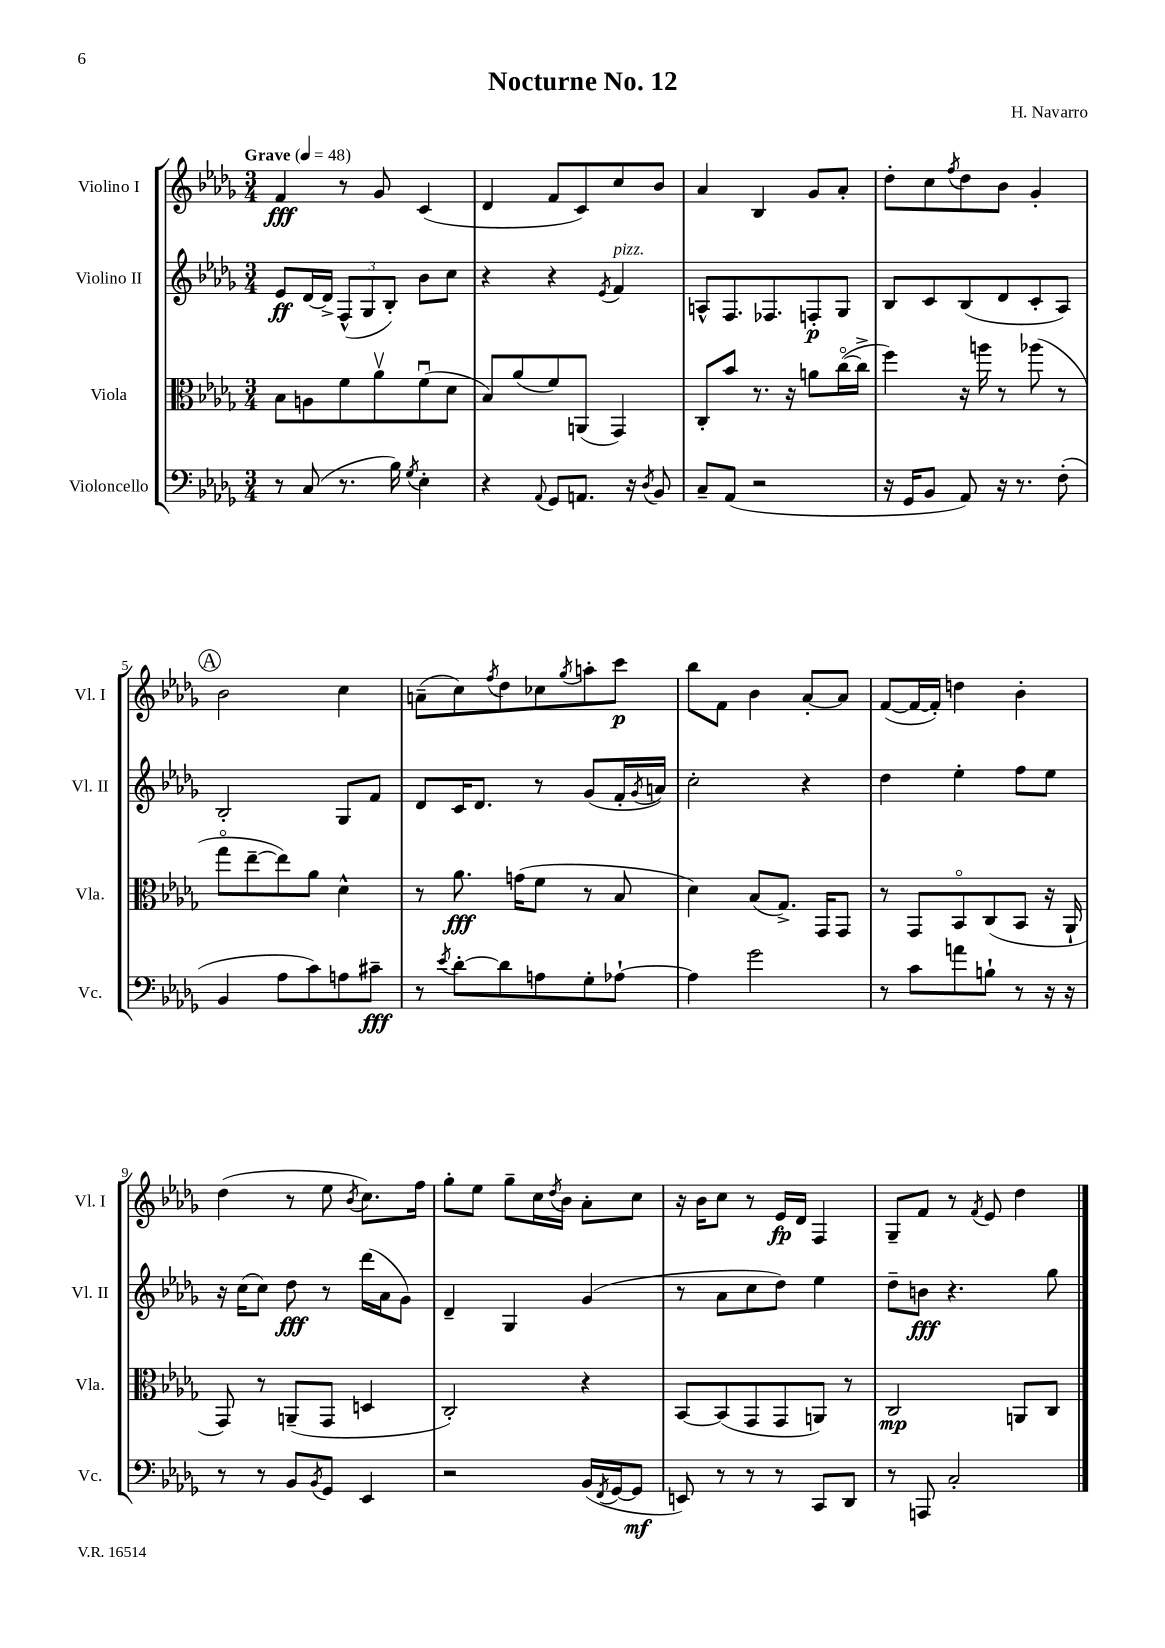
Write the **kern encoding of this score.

**kern	**dynam	**kern	**dynam	**kern	**dynam	**kern	**dynam
*part4	*part4	*part3	*part3	*part2	*part2	*part1	*part1
*staff4	*staff4	*staff3	*staff3	*staff2	*staff2	*staff1	*staff1
*I"Violoncello	*	*I"Viola	*	*I"Violino II	*	*I"Violino I	*
*I'Vc.	*	*I'Vla.	*	*I'Vl. II	*	*I'Vl. I	*
*clefF4	*	*clefC3	*	*clefG2	*	*clefG2	*
*k[b-e-a-d-g-]	*	*k[b-e-a-d-g-]	*	*k[b-e-a-d-g-]	*	*k[b-e-a-d-g-]	*
*M3/4	*	*M3/4	*	*M3/4	*	*M3/4	*
*MM48	*	*MM48	*	*MM48	*	*MM48	*
=1	=1	=1	=1	=1	=1	=1	=1
!	!	!	!	!	!	!LO:TX:a:B:t=Grave	!
8r	.	8B-\L	.	8e-/L	ff	4f/	fff
(8C/	.	8An\	.	[16d-/L	.	.	.
.	.	.	.	16d-^/JJ]	.	.	.
8.r	.	8f\	.	(12F^^/L	.	8r	.
.	.	.	.	12G-/	.	.	.
.	.	8a-v\	.	.	.	8g-/	.
.	.	.	.	12B-'/J)	.	.	.
16B-\)	.	.	.	.	.	.	.
8qG-/	.	.	.	.	.	.	.
4E-'\	.	(8fu\	.	8b-\L	.	(4c/	.
.	.	8d-\J	.	8cc\J	.	.	.
=2	=2	=2	=2	=2	=2	=2	=2
4r	.	8B-/L)	.	4r	.	4d-/	.
.	.	(8a-/	.	.	.	.	.
8qqAA-/	.	.	.	.	.	.	.
8GG-/L	.	8f/)	.	4r	.	8f/L	.
8.AAn/J	.	(8AAn/J	.	.	.	8c/)	.
.	.	.	.	8qe-/	.	.	.
!	!	!	!	!LO:TX:a:i:t=pizz.	!	!	!
.	.	4GG-/)	.	4f/	.	8cc/	.
16r	.	.	.	.	.	.	.
8qD-/	.	.	.	.	.	.	.
8BB-/	.	.	.	.	.	8b-/J	.
=3	=3	=3	=3	=3	=3	=3	=3
8C~/L	.	8C'/L	.	8An^^/L	.	4a-/	.
(8AA-/J	.	8b-/J	.	8.F/	.	.	.
2r	.	8.r	.	.	.	4B-/	.
.	.	.	.	8.F-X/	.	.	.
.	.	16r	.	.	.	.	.
.	.	8an\L	.	8Fn'/	p	8g-/L	.
.	.	([16cc\L	.	8G-/J	.	8a-'/J	.
.	.	16cc^\JJ]	.	.	.	.	.
=4	=4	=4	=4	=4	=4	=4	=4
16r	.	4ff\)	.	8B-/L	.	8dd-'\L	.
16GG-/KL	.	.	.	.	.	.	.
8BB-/J	.	.	.	8c/	.	8cc\	.
.	.	.	.	.	.	8qff/	.
8AA-/)	.	16r	.	(8B-/	.	8dd-\	.
.	.	16aan\	.	.	.	.	.
16r	.	8r	.	8d-/	.	8b-\J	.
8.r	.	.	.	.	.	.	.
.	.	(8aa-X\	.	8c'/	.	4g-'/	.
(8F'\	.	8r	.	8A-/J)	.	.	.
!!LO:LB:g=z
!!LO:REH:place=s1:t=A
=5	=5	=5	=5	=5	=5	=5	=5
4BB-/	.	8gg-\L	.	2B-'/	.	2b-\	.
.	.	[8ee-~\	.	.	.	.	.
8A-\L	.	8ee-\])	.	.	.	.	.
8c\)	.	8a-\J	.	.	.	.	.
8An\	.	4d-^^\	.	8G-/L	.	4cc\	.
8c#X~\J	fff	.	.	8f/J	.	.	.
=6	=6	=6	=6	=6	=6	=6	=6
8r	.	8r	.	8d-/L	.	(8an~\L	.
8qe-/	.	.	.	.	.	.	.
[8d-'\L	.	8.a-\	fff	16c/K	.	8cc\)	.
.	.	.	.	8.d-/J	.	.	.
.	.	.	.	.	.	8qff/	.
8d-\]	.	.	.	.	.	8dd-\	.
.	.	(16gn\KL	.	.	.	.	.
8An\	.	8f\J	.	8r	.	8cc-X\	.
.	.	.	.	.	.	8qgg-/	.
8G-'\	.	8r	.	(8g-/L	.	8aan'\	.
[8A-X`\J	.	8B-/	.	16f'/L	.	8ccc\J	p
.	.	.	.	8qg-/	.	.	.
.	.	.	.	16an/JJ)	.	.	.
=7	=7	=7	=7	=7	=7	=7	=7
4A-\]	.	4d-\)	.	2cc'\	.	8bb-\L	.
.	.	.	.	.	.	8f\J	.
2g-\	.	(8B-/L	.	.	.	4b-\	.
.	.	8.G-^/J)	.	.	.	.	.
.	.	.	.	4r	.	[8a-'/L	.
.	.	16GG-/KL	.	.	.	.	.
.	.	8GG-/J	.	.	.	8a-/J]	.
=8	=8	=8	=8	=8	=8	=8	=8
8r	.	8r	.	4dd-\	.	([8f/L	.
8c\L	.	8GG-/L	.	.	.	16f/L_	.
.	.	.	.	.	.	16f'/JJ])	.
8an\	.	8BB-/	.	4ee-'\	.	4ddn\	.
8Bn`\J	.	(8C/	.	.	.	.	.
8r	.	8BB-/J	.	8ff\L	.	4b-'\	.
16r	.	16r	.	8ee-\J	.	.	.
16r	.	16AA-`/	.	.	.	.	.
!!LO:LB:g=z
=9	=9	=9	=9	=9	=9	=9	=9
8r	.	8GG-/)	.	16r	.	(4dd-\	.
.	.	.	.	(16cc\KL	.	.	.
8r	.	8r	.	8cc\J)	.	.	.
8BB-/L	.	(8AAn~/L	.	8dd-\	fff	8r	.
8qBB-/	.	.	.	.	.	.	.
8GG-/J	.	8GG-/J	.	8r	.	8ee-\	.
.	.	.	.	.	.	8qb-/	.
4EE-/	.	4Dn/	.	(16ddd-\LL	.	8.cc\L)	.
.	.	.	.	16a-\J	.	.	.
.	.	.	.	8g-\J)	.	.	.
.	.	.	.	.	.	16ff\Jk	.
=10	=10	=10	=10	=10	=10	=10	=10
2r	.	2C'/)	.	4d-~/	.	8gg-'\L	.
.	.	.	.	.	.	8ee-\J	.
.	.	.	.	4G-/	.	8gg-~\L	.
.	.	.	.	.	.	16cc\L	.
.	.	.	.	.	.	8qdd-/	.
.	.	.	.	.	.	16b-\JJ	.
(16BB-/LL	.	4r	.	(4g-/	.	8a-'\L	.
8qFF/	.	.	.	.	.	.	.
[16GG-/J	.	.	.	.	.	.	.
8GG-/J]	mf	.	.	.	.	8cc\J	.
=11	=11	=11	=11	=11	=11	=11	=11
8EEn/)	.	[8BB-/L	.	8r	.	16r	.
.	.	.	.	.	.	16b-\KL	.
8r	.	(8BB-/]	.	8a-\L	.	8cc\J	.
8r	.	8GG-/	.	8cc\	.	8r	.
8r	.	8GG-/	.	8dd-\J)	.	16e-/LL	fp
.	.	.	.	.	.	16d-/JJ	.
8CC/L	.	8AAn/J)	.	4ee-\	.	4F/	.
8DD-/J	.	8r	.	.	.	.	.
=12	=12	=12	=12	=12	=12	=12	=12
8r	.	2C/	mp	8dd-~\L	.	8G-~/L	.
8AAAn/	.	.	.	8bn\J	fff	8f/J	.
2C'/	.	.	.	4.r	.	8r	.
.	.	.	.	.	.	8qf/	.
.	.	.	.	.	.	8e-/	.
.	.	8AAn/L	.	.	.	4dd-\	.
.	.	8C/J	.	8gg-\	.	.	.
==	==	==	==	==	==	==	==
*-	*-	*-	*-	*-	*-	*-	*-
